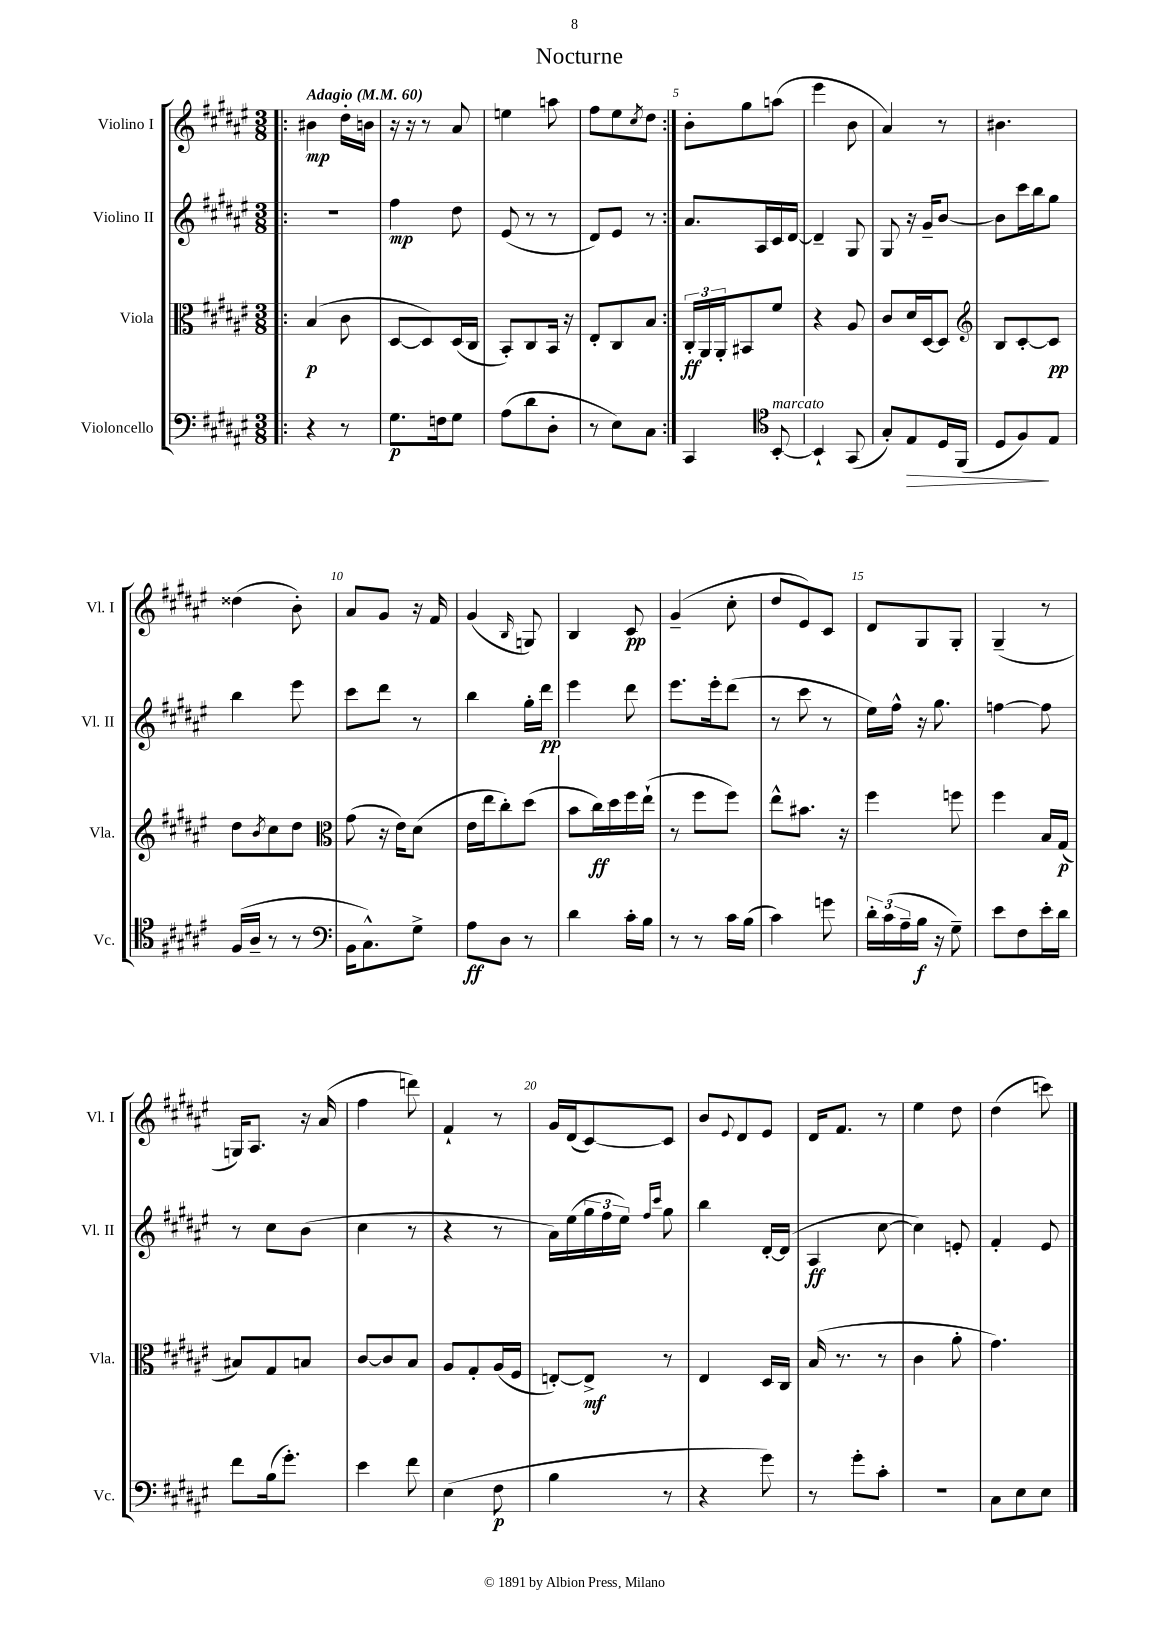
\header { title = "Nocturne" }
<<
\new StaffGroup <<
\new Staff = "s0" \with { instrumentName = "Violino I" shortInstrumentName = "Vl. I" } {
    \clef treble \key fis \major \numericTimeSignature \time 3/8 \tempo "Adagio" 4 = 60
    \repeat volta 2 { \bar ".|:" bis'4\mp dis''16-. b'16 |
    r16 r16 r8 ais'8 |
    e''4 a''8 |
    fis''8 eis''8 \acciaccatura { cis''8 } dis''8 | }
    b'8-. gis''8 a''8( |
    eis'''4 b'8 |
    ais'4) r8 |
    bis'4. |
    disis''4( b'8-.) |
    ais'8 gis'8 r16 fis'16 |
    gis'4( \grace { b16 } g8) |
    b4 cis'8\pp |
    gis'4--( cis''8-. |
    dis''8 eis'8) cis'8 |
    dis'8 gis8 gis8-. |
    gis4--( r8 |
    g16) ais8. r16 ais'16( |
    fis''4 d'''8) |
    fis'4-! r8 |
    gis'16 dis'16( cis'8~) cis'8 |
    b'8 \appoggiatura { eis'8 } dis'8 eis'8 |
    dis'16 fis'8. r8 |
    eis''4 dis''8 |
    dis''4( c'''8) \bar "|." |
}
\new Staff = "s1" \with { instrumentName = "Violino II" shortInstrumentName = "Vl. II" } {
    \clef treble \key fis \major \numericTimeSignature \time 3/8
    \repeat volta 2 { \bar ".|:" R4. |
    fis''4\mp dis''8 |
    eis'8( r8 r8 |
    dis'8) eis'8 r8 | }
    ais'8. ais16 cis'16 dis'16~ |
    dis'4-- gis8 |
    gis8 r16 gis'16-- b'8~ |
    b'8 cis'''16 b''16 gis''8 |
    b''4 eis'''8 |
    cis'''8 dis'''8 r8 |
    b''4 gis''16-. dis'''16\pp |
    eis'''4 dis'''8 |
    eis'''8. eis'''16-. dis'''8( |
    r8 cis'''8 r8 |
    eis''16) fis''16-^ r16 gis''8. |
    f''4~ f''8 |
    r8 cis''8 b'8( |
    cis''4 r8 |
    r4 r8 |
    ais'16) eis''16( \tuplet 3/2 { gis''16 fis''16 eis''16) } \grace { fis''16 cis'''16 } gis''8 |
    b''4 dis'16~-. dis'16( |
    ais4\ff cis''8~ |
    cis''4) e'8-. |
    fis'4-. eis'8 \bar "|." |
}
\new Staff = "s2" \with { instrumentName = "Viola" shortInstrumentName = "Vla." } {
    \clef alto \key fis \major \numericTimeSignature \time 3/8
    \repeat volta 2 { \bar ".|:" b4\p( cis'8 |
    dis8~ dis8) dis16( cis16 |
    b,8-.) cis8 b,16 r16 |
    eis8-. cis8 b8 | }
    \tuplet 3/2 { cis16-.\ff ais,16 ais,16-. } bis,8 fis'8 |
    r4 ais8 |
    cis'8 dis'16 dis16~ dis8 |
    \clef treble b8 cis'8~-. cis'8\pp |
    dis''8 \acciaccatura { b'8 } cis''8 dis''8 |
    \clef alto gis'8( r16 eis'16) dis'8( |
    eis'16 eis''16 cis''8-.) dis''8( |
    b'8 cis''16\ff) dis''16 fis''16 eis''16-!( |
    r8 fis''8 fis''8) |
    eis''8-^ bis'8. r16 |
    fis''4 f''8 |
    fis''4 b16 gis16\p( |
    bis8) gis8 b8 |
    cis'8~ cis'8 b8 |
    ais8 gis8-. ais16( fis16 |
    e8~-.) e8->\mf r8 |
    eis4 dis16 cis16 |
    b16( r8. r8 |
    cis'4 ais'8-. |
    gis'4.) \bar "|." |
}
\new Staff = "s3" \with { instrumentName = "Violoncello" shortInstrumentName = "Vc." } {
    \clef bass \key fis \major \numericTimeSignature \time 3/8
    \repeat volta 2 { \bar ".|:" r4 r8 |
    gis8.\p f16 gis8 |
    ais8( dis'8 dis8-. |
    r8 eis8) cis8 | }
    cis,4 \clef tenor b,8~-.^\markup { \italic "marcato" } |
    b,4-! gis,8( |
    gis8-.) eis8\> dis16 fis,16( |
    dis8 fis8\!) eis8 |
    fis16( ais16-- r8 r8 |
    \clef bass b,16 cis8.-^) gis8-> |
    ais8\ff dis8 r8 |
    dis'4 cis'16-. b16 |
    r8 r8 cis'16 b16( |
    cis'4) g'8 |
    \tuplet 3/2 { dis'16-. cis'16( ais16-- } b16\f r16 gis8--) |
    eis'8 fis8 eis'16-. dis'16 |
    fis'8 b16( gis'8.-.) |
    eis'4 fis'8 |
    eis4( fis8\p |
    b4 r8 |
    r4 gis'8) |
    r8 gis'8-. cis'8-. |
    r4. |
    cis8 eis8 eis8 \bar "|." |
}
>>
>>
\layout { \context { \Score \override BarNumber.break-visibility = ##(#f #t #t) barNumberVisibility = #(every-nth-bar-number-visible 5) } }
